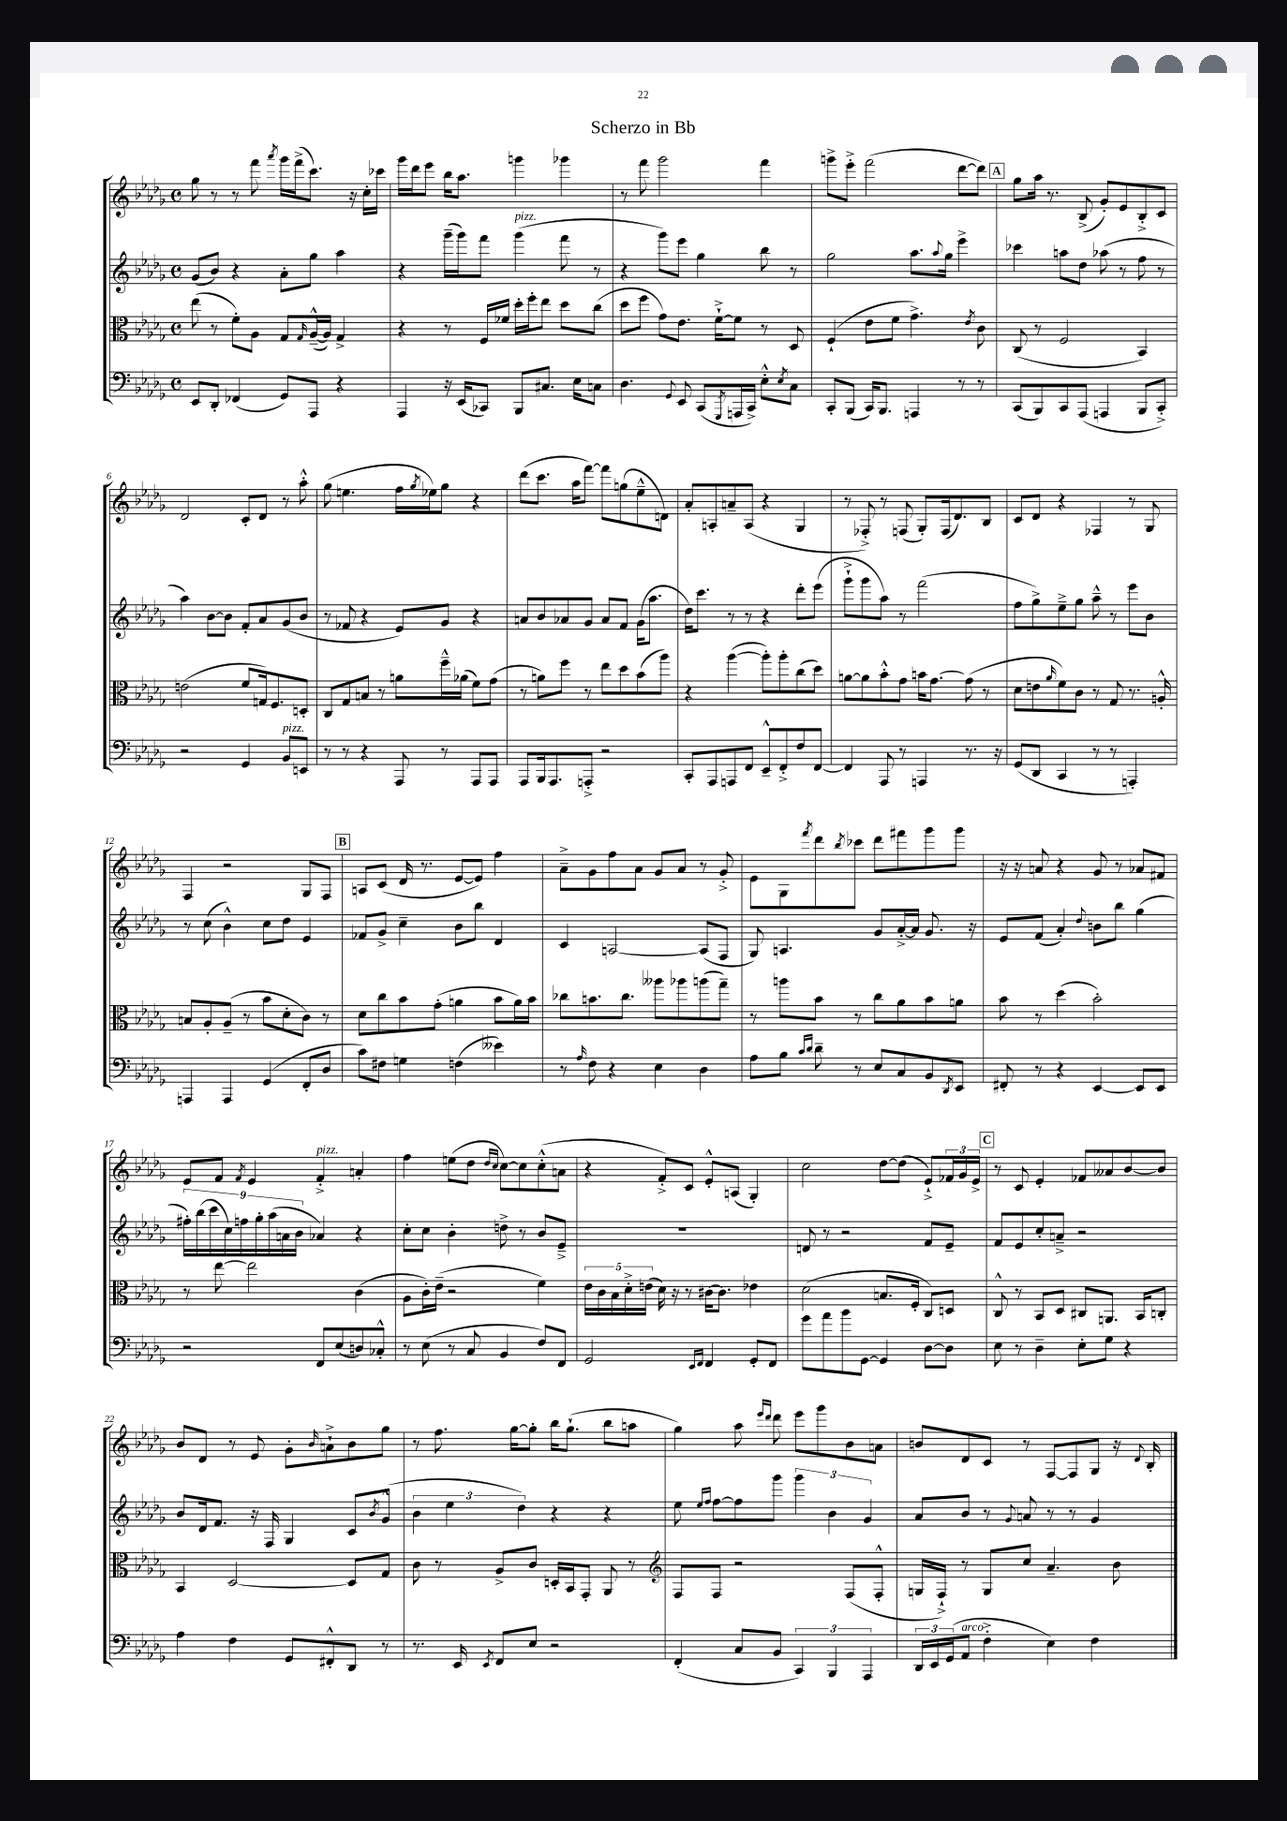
\header { title = "Scherzo in Bb" }
<<
\new StaffGroup <<
\new Staff = "s0" {
    \clef treble \key des \major \defaultTimeSignature \time 4/4
    ges''8 r8 r8 f'''8 \acciaccatura { aes'''8 } ges'''16 f'''16->( c'''8.) r16 c''16-. ces'''16 |
    ges'''16 des'''16 ees'''8 bes''16 aes''8. g'''4 ges'''4 |
    r8 f'''8 ges'''2 f'''4 |
    g'''8-> ees'''8-.-> f'''2( des'''8~ des'''8) |
    \mark \markup { \box "A" } ges''8 aes''16 r8. bes8->( ges'8-.) ees'8 bes8-.-> c'8 |
    des'2 c'8-. des'8 r8 aes''8-.-^ |
    ges''8( e''4. f''16 \acciaccatura { ges''8 } ees''16) ges''8 r4 |
    des'''8( c'''8. aes''16 f'''8~) f'''8 g''8( ees''8---^ d'8) |
    aes'8-. a8-. a'8-- a8( r4 ges4 |
    r8 fes8-.->) r8 f8( ges8-.) f16( des'8.) bes8 |
    c'8 des'8 r4 fes4 r8 ges8 |
    f4 r2 ges8 f8 |
    \mark \markup { \box "B" } a8 c'8( des'16 r8. ees'8~ ees'8) f''4 |
    aes'8---> ges'8 f''8 aes'8 ges'8 aes'8 r8 ges'8-.-> |
    ees'8 ges8 \acciaccatura { f'''8 } des'''8 \acciaccatura { bes''8 } ces'''8 des'''8 fis'''8 ges'''8 ges'''8 |
    r16 r16 a'8 r4 ges'8 r8 aes'8 fis'8 |
    ees'8 f'8 \acciaccatura { f'8 } ees'4 f'4-.->^\markup { \italic "pizz." } a'4-. |
    f''4 e''8( des''8 \grace { des''16 c''16 } c''8~) c''8 c''8-.-^( a'8 |
    r4 f'8-.->) c'8 ees'8-.-^ a8( ges4-.) |
    c''2 des''8~ des''8( ees'8-!->) \tuplet 3/2 { fes'16 ges'16 ees'16-> } |
    \mark \markup { \box "C" } r8 c'8 ees'4-. fes'8 aeses'8 bes'8~ bes'8 |
    bes'8 des'8 r8 ees'8 ges'8-. \grace { bes'16 } a'8-!-> bes'8 ges''8 |
    r8 f''8. ges''16~ ges''8-. bes''16 ges''8.-!( bes''8 a''8 |
    ges''4) aes''8 \grace { ees'''16 des'''16 } des'''8 ees'''8 ges'''8 bes'8 a'8 |
    b'8 des'8 c'8 r8 f8~ f8 ges8 r16 \appoggiatura { des'8 } bes16-. \bar "|." |
}
\new Staff = "s1" {
    \clef treble \key des \major \defaultTimeSignature \time 4/4
    ges'8( bes'8) r4 aes'8-. ges''8 aes''4 |
    r4 ges'''16--( ges'''16) f'''8 ges'''4^\markup { \italic "pizz." }( f'''8 r8 |
    r4 ges'''8) ees'''8 ges''4 bes''8 r8 |
    ges''2 aes''8. \appoggiatura { aes''8 } ges''16 ees'''4-> |
    \mark \markup { \box "A" } ces'''4 a''8 des''8 aes''8( r8 f''8 r8 |
    aes''4) bes'8~ bes'8 f'8-. aes'8 ges'8( bes'8 |
    r8 fes'8 r4 ees'8) ges'8 r4 |
    a'8 bes'8 aes'8 ges'8 aes'8 f'8 ges'16( aes''8. |
    des''16) c'''8. r8 r8 r4 des'''8-. ees'''8( |
    ges'''8-!-> ges'''8 aes''8) r8 f'''2( |
    f''8 ges''8->) ees''8---> ges''8 aes''8---^ r8 ees'''8 bes'8 |
    r8 c''8( bes'4-^) c''8 des''8 ees'4 |
    \mark \markup { \box "B" } fes'8 ges'8-> c''4-- bes'8 bes''8 des'4 |
    c'4 a2~ a8( f8 |
    ges8) a4. ges'8 aes'16~-.-> aes'16 ges'8. r16 |
    ees'8 f'8( aes'4-.) \appoggiatura { des''8 } b'8 bes''8 ges''4( |
    \tuplet 9/8 { fis''16-.) bes''16( c'''16 c''16) f''16 ges''16-. aes''16( a'16 bes'16 } aes'4) r4 |
    c''8-. c''8 bes'4-. d''8-> r8 bes'8 ees'8---> |
    R1 |
    d'8 r8 r2 f'8 ees'8-- |
    \mark \markup { \box "C" } f'8 ees'8 c''8-. a'8---> r2 |
    bes'8 des'16 f'8. r16 f16 ges4 c'8 \acciaccatura { bes'8 } ges'8-^( |
    \tuplet 3/2 { bes'4 ees''4 des''4) } r4 r4 |
    ees''8 \grace { ees''16 f''16 } f''8~ f''8 ges'''8 \tuplet 3/2 { ges'''4 bes'4 ges'4 } |
    aes'8 bes'8 r8 \appoggiatura { ges'8 } a'8 r8 r8 ges'4 \bar "|." |
}
\new Staff = "s2" {
    \clef alto \key des \major \defaultTimeSignature \time 4/4
    ees''8( r8 f'8-.) aes8 ges8 \grace { ges16 } aes16~---^( aes16) ges4-> |
    r4 r8 f16 fes'16 des''16-. f''16-. ees''8 des''8 c''8( |
    des''8 f''8 ges'8) ees'8. f'16~-!-> f'8 r8 des8 |
    f4-!( ees'8 f'8 ges'4.->) \acciaccatura { ees'8 } c'8 |
    \mark \markup { \box "A" } c8( r8 f2 bes,4) |
    e'2( f'8 g16) f8. d8-. |
    c8 ges8 b8 r8 a'8 f''16---^ aes'16( f'8) ges'8( |
    r8 a'8) f''8 r8 ees''8 des''8 bes'8( aes''8) |
    r4 aes''4~( aes''8-.) aes''8-. c''8( des''8) |
    a'8~ a'8 bes'8-.-^ ges'8 b'16 ges'8.~ ges'8( r8 |
    des'8 e'8 \grace { aes'16 } f'8) c'8 r8 ges8 r8. a16-.-^ |
    b8 aes8-. aes8--( r8 bes'8 des'8-. c'8) r8 |
    \mark \markup { \box "B" } des'8 c''8 bes'8 ges'8-.( a'4 bes'8 a'16) bes'16 |
    ces''8 b'8. ces''8. aeses''8 aes''8 a''8( ges''8--) |
    r8 a''8 bes'8 r8 c''8 aes'8 bes'8 a'8 |
    bes'8 r8 des''4( bes'2-.) |
    r8 ees''8~ ees''2 c'4( |
    aes8 c'16-.) ees'16--( r2 f'4) |
    \tuplet 5/4 { ees'16 c'16 bes16 des'16-.-> e'16( } des'16) r16 r8 cis'16~ cis'8. ees'4 |
    des'2( b8. f16-. c8) d8 |
    \mark \markup { \box "C" } c8-^ r8 bes,8 des8 cis8 a,8. bes,16 c8-. |
    bes,4 des2~ des8 ges8 |
    c'8 r8 aes8-> c'8 d16-. bes,16 ges,8-. aes,8 r8 |
    \clef treble f8 f8 r2 f8( f8-.-^ |
    g16 f16-!->) r8 g8 c''8 aes'4.-- bes'8 \bar "|." |
}
\new Staff = "s3" {
    \clef bass \key des \major \defaultTimeSignature \time 4/4
    ees,8 des,8-. fes,4( ges,8) aes,,8 r4 |
    aes,,4 r16 ees,16( ces,8) bes,,8 cis8. ees16 c8 |
    des4. \appoggiatura { ges,8 } ees,8 c,8( \acciaccatura { ges,,8 } a,,16 c,16->) ees8-.-^ \acciaccatura { ees8 } c8 |
    c,8-. bes,,8( c,16) bes,,8. a,,4 r8 r8 |
    \mark \markup { \box "A" } c,8( bes,,8) c,8 aes,,8( a,,4 bes,,8 c,8-.->) |
    r2 ges,4 bes,8^\markup { \italic "pizz." } e,8 |
    r8 r8 r4 aes,,8 r8 aes,,8 aes,,8 |
    aes,,8 bes,,16 aes,,8. a,,8-.-> r2 |
    c,8-. aes,,8 a,,8 f,8 ees,8---^ f,8-.-> f8 f,8~ |
    f,4 aes,,8 r8 a,,4 r8. r16 |
    ges,8( des,8 c,4 r8 r8 a,,4-.) |
    a,,4 a,,4 ges,4( f,8-. des8 |
    \mark \markup { \box "B" } c'8) fis8 g4 f4( eeses'4) |
    r8 \grace { aes16 } f8 r4 ees4 des4 |
    aes8 bes8 \grace { c'16 des'16 } des'8-- r8 ees8 c8 bes,8 \acciaccatura { des,8 } ees,8 |
    fis,8-. r8 r4 ees,4~ ees,8 ees,8 |
    r2 f,8 ees8( d8) ces8-.-^ |
    r8 ees8( r8 c8 bes,4 f8) f,8 |
    ges,2 \grace { ees,16 f,16 } f,4 ges,8-. f,8 |
    ges'8 aes'8 bes'8 ges,8~ ges,4 des8~ des8 |
    \mark \markup { \box "C" } ees8 r8 des4-- ees8-. ges8 r4 |
    aes4 f4 ges,8 fis,8-.-^ des,8 r8 |
    r8. ees,16 \acciaccatura { ees,8 } f,8 ees8 r2 |
    f,4-.( c8 bes,8 \tuplet 3/2 { c,4) bes,,4 aes,,4 } |
    \tuplet 3/2 { des,16 ees,16 ges,16( } aes,8^\markup { \italic "arco" } f4-.-> ees4) f4 \bar "|." |
}
>>
>>
